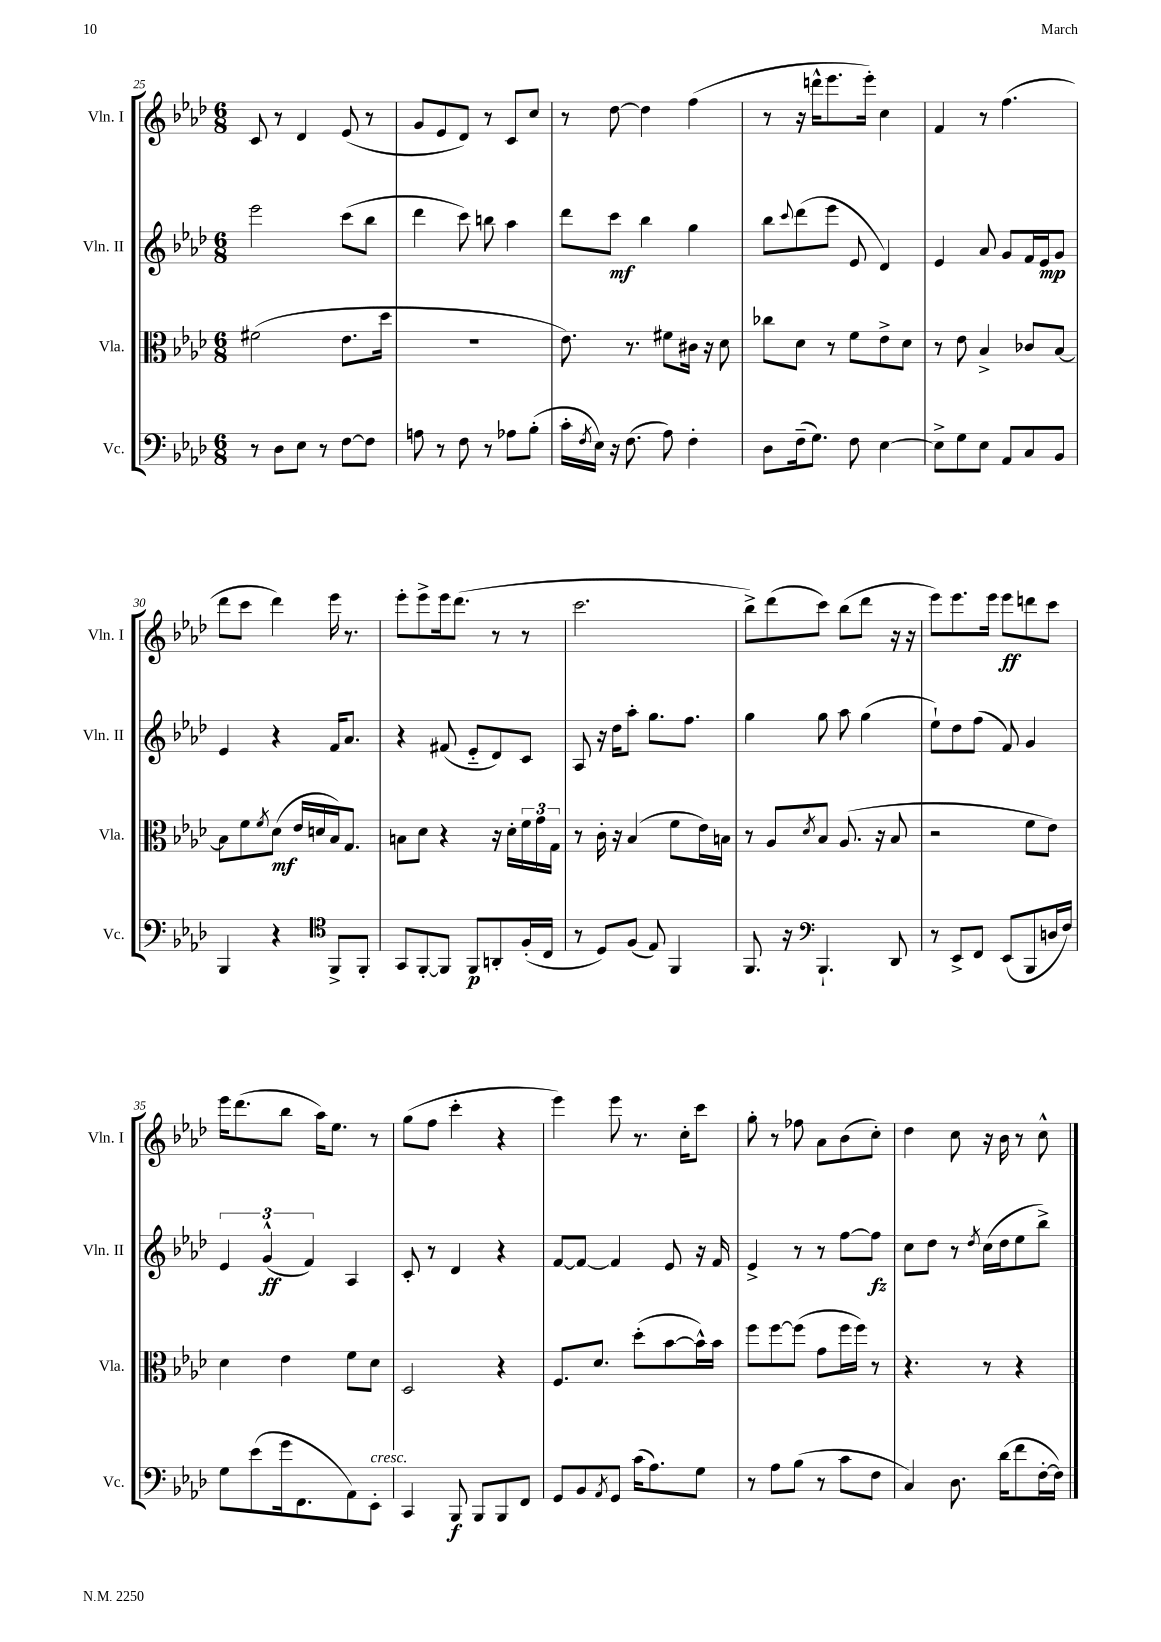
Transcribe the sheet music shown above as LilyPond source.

<<
\new StaffGroup <<
\new Staff = "s0" \with { instrumentName = "Vln. I" shortInstrumentName = "Vln. I" } {
    \clef treble \key aes \major \numericTimeSignature \time 6/8
    c'8 r8 des'4 ees'8( r8 |
    g'8 ees'8 des'8) r8 c'8 c''8 |
    r8 des''8~ des''4 f''4( |
    r8 r16 d'''16-^ ees'''8. ees'''16-.) c''4 |
    f'4 r8 f''4.( |
    des'''8 c'''8 des'''4) ees'''16 r8. |
    ees'''8-. ees'''8-> ees'''16 des'''8.( r8 r8 |
    c'''2. |
    bes''8->) des'''8( c'''8) bes''8( des'''8 r16 r16 |
    ees'''8) ees'''8. ees'''16 ees'''8\ff d'''8 c'''8 |
    ees'''16 des'''8.( bes''8 aes''16) ees''8. r8 |
    g''8( f''8 c'''4-. r4 |
    ees'''4) ees'''8 r8. c''16-. c'''8 |
    g''8-. r8 fes''8 aes'8 bes'8( c''8-.) |
    des''4 c''8 r16 bes'16 r8 c''8-^ \bar "|." |
}
\new Staff = "s1" \with { instrumentName = "Vln. II" shortInstrumentName = "Vln. II" } {
    \clef treble \key aes \major \numericTimeSignature \time 6/8
    ees'''2 c'''8( bes''8 |
    des'''4 c'''8) b''8 aes''4 |
    des'''8 c'''8\mf bes''4 g''4 |
    bes''8 \appoggiatura { c'''8 } des'''8( ees'''8 ees'8 des'4) |
    ees'4 aes'8 g'8 f'16 ees'16\mp g'8 |
    ees'4 r4 f'16 aes'8. |
    r4 fis'8( ees'8-_ des'8) c'8 |
    aes8 r16 des''16 aes''8-. g''8. f''8. |
    g''4 g''8 aes''8 g''4( |
    ees''8-!) des''8 f''8( f'8) g'4 |
    \tuplet 3/2 { ees'4 g'4-^\ff( f'4) } aes4 |
    c'8-. r8 des'4 r4 |
    f'8~ f'8~ f'4 ees'8 r16 f'16 |
    ees'4-> r8 r8 f''8~ f''8\fz |
    c''8 des''8 r8 \acciaccatura { des''8 } c''16( des''16 ees''8 bes''8->) \bar "|." |
}
\new Staff = "s2" \with { instrumentName = "Vla." shortInstrumentName = "Vla." } {
    \clef alto \key aes \major \numericTimeSignature \time 6/8
    fis'2( ees'8. des''16 |
    R2. |
    ees'8.) r8. fis'8 cis'16 r16 des'8 |
    ces''8 des'8 r8 f'8 ees'8-> des'8 |
    r8 ees'8 bes4-> ces'8 bes8~ |
    bes8 f'8 \acciaccatura { f'8 } des'8\mf( ees'16 d'16 bes16) g8. |
    b8 des'8 r4 r16 des'16-. \tuplet 3/2 { f'16 g'16 g16 } |
    r8 c'16-. r16 bes4( f'8 ees'16) b16 |
    r8 aes8 \acciaccatura { des'8 } bes8 aes8.( r16 bes8 |
    r2 f'8 ees'8) |
    des'4 ees'4 f'8 des'8 |
    des2 r4 |
    f8. des'8. des''8-.( bes'8~ bes'16-^) bes'16 |
    f''8 f''8~ f''8( g'8 f''16 f''16) r8 |
    r4. r8 r4 \bar "|." |
}
\new Staff = "s3" \with { instrumentName = "Vc." shortInstrumentName = "Vc." } {
    \clef bass \key aes \major \numericTimeSignature \time 6/8
    r8 des8 ees8 r8 f8~ f8 |
    a8 r8 f8 r8 aes8 bes8-.( |
    c'16-. \acciaccatura { f8 } ees16) r16 f8.( aes8) f4-. |
    des8 f16--( g8.) f8 ees4~ |
    ees8-> g8 ees8 aes,8 c8 bes,8 |
    bes,,4 r4 \clef tenor f,8-> f,8-. |
    g,8 f,8~-. f,8 f,8\p a,8-. f16-.( c16 |
    r8 des8) f8( ees8) f,4 |
    f,8. r16 \clef bass bes,,4.-! des,8 |
    r8 ees,8-> f,8 ees,8( bes,,8 d16 f16) |
    g8 ees'8( g'16 f,8. aes,8) ees,8-.^\markup { \italic "cresc." } |
    c,4 bes,,8\f bes,,8 bes,,8 f,8 |
    g,8 bes,8 \acciaccatura { aes,8 } g,8 c'16( aes8.) g8 |
    r8 aes8 bes8( r8 c'8 f8 |
    c4) des8. des'16( f'8 f16~-. f16) \bar "|." |
}
>>
>>
\layout { \context { \Score currentBarNumber = #25 } }
